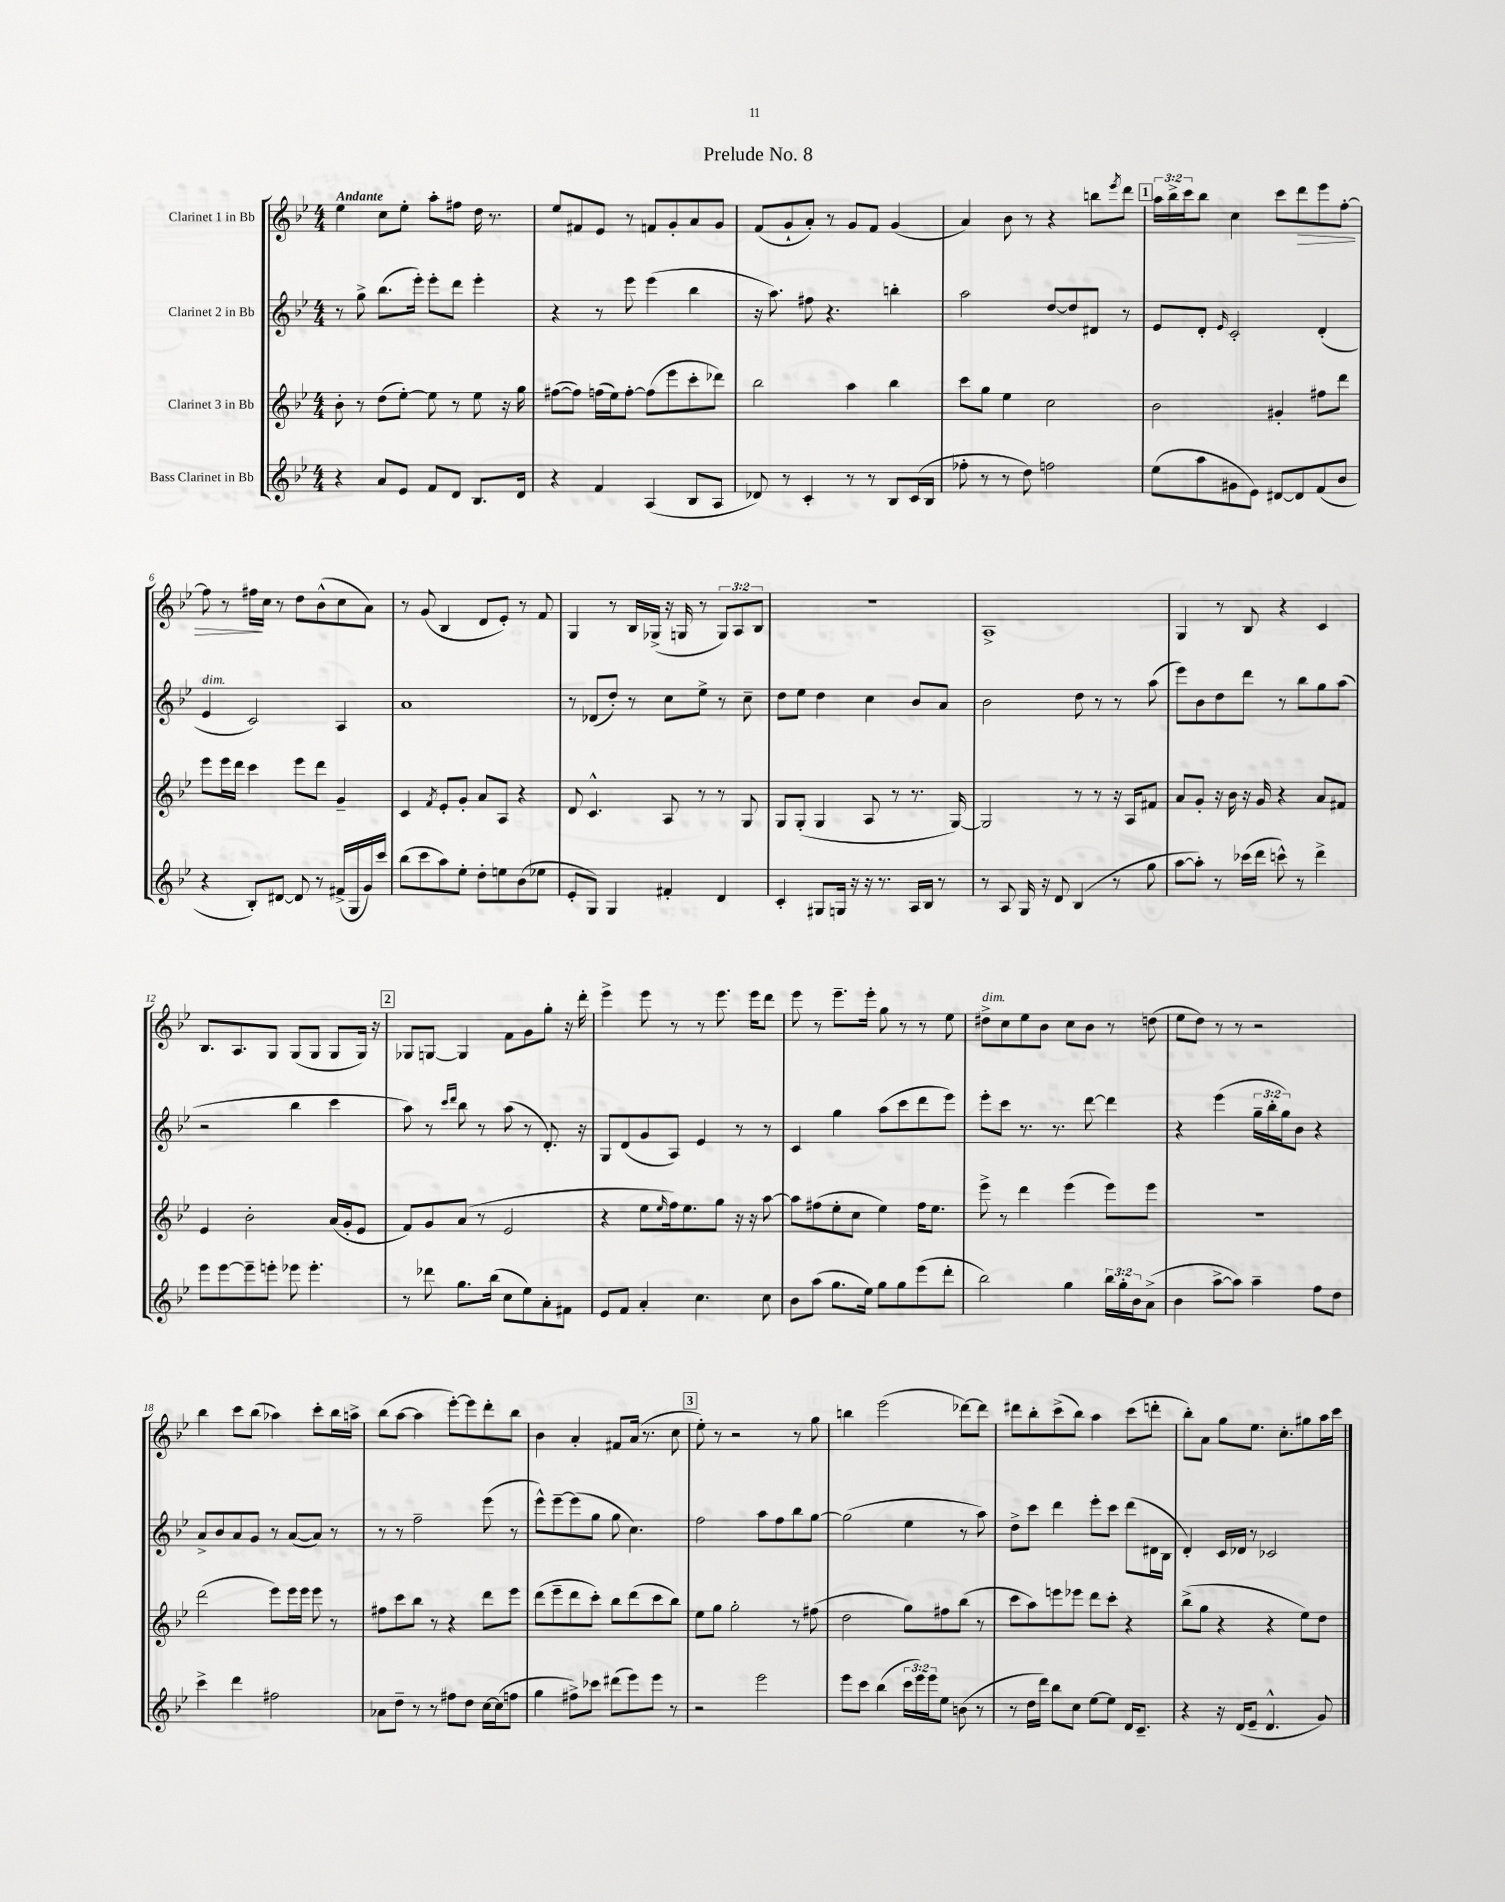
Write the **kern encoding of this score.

**kern	**kern	**kern	**kern
*staff4	*staff3	*staff2	*staff1
*clefG2	*clefG2	*clefG2	*clefG2
*k[b-e-]	*k[b-e-]	*k[b-e-]	*k[b-e-]
*M4/4	*M4/4	*M4/4	*M4/4
4r	8b-'	8r	4ee-
.	8r	8gg^	.
8a	(8dd	(8.bb-	8cc
8e-	[8ee-')	.	8ee-'
.	.	16eee-')	.
8f	8ee-]	8eee-'	8aa'
8d	8r	8ddd	8ff#
8.B-	8ee-	4eee-'	16dd
.	.	.	8.r
.	16r	.	.
16d	16gg	.	.
=	=	=	=
4r	([8ff#	4r	8ee-
.	8ff#])	.	8f#
4f	(16ff	8r	8e-
.	16ee-)	.	.
.	[8ff'	8eee-	8r
(4A	(8ff]	(4eee-	8f
.	8eee-	.	8g'
8B-	8ccc'	4bb-	8a
8A	8ddd-)	.	8g
=	=	=	=
8d-)	2bb-	16r	(8f
.	.	8.aa)	.
8r	.	.	8g`
4c'	.	8ff#	8a')
.	.	4.r	8r
8r	4aa	.	8g
8r	.	.	8f
8B-	4bb-	4bb'	(4g
(16c	.	.	.
16B-	.	.	.
=	=	=	=
8ff-'	8ccc	2aa	4a)
8r	8gg	.	.
8r	4ee-	.	8b-
8dd)	.	.	8r
2ff	2cc	[8dd	4r
.	.	8dd]	.
.	.	8d#	8bb
.	.	.	8qeee-
.	.	8r	8ddd
=	=	=	=
(8ee-	2b-	8e-	24aa
.	.	.	24bb-^
.	.	.	24ccc
8aa	.	8d'	8bb-
.	.	16qqe-	.
8g#	.	2c'	4cc
8e-)	.	.	.
[8d#	4g#'	.	8ccc
8d#]	.	.	8ddd
(8f	8ff#	(4d'	8eee-
8b-	8ddd	.	[8ff'
=	=	=	=
4r	8eee-	4e-	8ff]
.	16eee-	.	8r
.	16ddd	.	.
8B-')	4ccc	2c)	16ff#
.	.	.	16cc
[8d#	.	.	8r
8d#]	8eee-	.	8dd
8r	8ddd	.	(8b-^^
(16f#^	4g~	4A	8cc
16G	.	.	.
16g)	.	.	8a)
16ccc	.	.	.
=	=	=	=
(8bb-	4c	1a	8r
8ccc	.	.	(8g
.	8qf	.	.
8aa)	8e-'	.	4B-
8ee-'	8g'	.	.
8dd'	8a	.	8d
8ee	8A	.	8e-')
(8b-	4r	.	8r
8ee-	.	.	8f
=	=	=	=
8e-'	8d	8r	4G
8G)	4.c^^	(8d-	.
4G	.	8dd')	8r
.	.	8r	16B-
.	.	.	(16G-^
4f#'	8A	8cc	16r
.	.	.	16G
.	8r	8ee-^	8r
4d	8r	8r	12G)
.	.	.	12A
.	8G	8cc~	.
.	.	.	12B-
=	=	=	=
4c'	8G	8dd	1r
.	(8G'	8ee-	.
8G#	4G	4dd	.
16G	.	.	.
16r	.	.	.
16r	8A	4cc	.
8.r	.	.	.
.	8r	.	.
16A	8.r	8b-	.
16B-	.	.	.
8r	.	8a	.
.	[16G)	.	.
=	=	=	=
8r	2G]	2b-	1A^
8A	.	.	.
16G	.	.	.
16r	.	.	.
8d	.	.	.
(4B-	8r	8dd	.
.	8r	8r	.
8r	16r	8r	.
.	16A	.	.
8gg	8f#	(8aa	.
=	=	=	=
[8aa	8a	8eee-)	4G
8aa'])	8g'	8b-	.
8r	16r	8dd	8r
.	16b-	.	.
(16ccc-	16r	8ddd	8B-
16ddd	16g	.	.
8ccc^^)	4r	8r	4r
8r	.	8bb-	.
4ddd^	8a	8gg	4c
.	8f#	(8aa	.
=	=	=	=
8eee-	4e-	2r	8.B-
[8eee-	.	.	.
.	.	.	8.A
8eee-~]	2b-'	.	.
8eee'	.	.	8G
8eee-	.	4bb-	(8G
4.eee-'	.	.	8G
.	(16a	4ccc	8G
.	16g'	.	.
.	8e-	.	16G)
.	.	.	16r
=	=	=	=
8r	8f)	8aa)	8G-
8ddd-	8g	8r	[8G
.	.	16qqccc	.
.	.	16qqddd	.
8.gg	(8a	8bb-	4G]
.	8r	8r	.
(16bb-	.	.	.
8cc	2e-	(8aa	8f
8ee-)	.	8r	8g
8a'	.	8.d')	8gg'
8f#	.	.	16r
.	.	16r	16ddd'
=	=	=	=
8e-	4r	8G	4eee-^
8f	.	(8d	.
4a'	8ee-	8g	8eee-
.	16qqee-	.	.
.	16ff)	8A)	8r
.	8.ee-	.	.
4.cc	.	4e-	8r
.	8gg	.	8.eee-
.	16r	8r	.
.	16r	.	16eee-
8cc	[8aa	8r	8ddd
=	=	=	=
8b-	8aa]	4c	8eee-
(8aa	(8ff#	.	8r
8.gg	8ee-'	4gg	8.eee-~
.	8cc	.	.
16ee-)	.	.	16eee-'
8gg	4ee-)	(8aa	8gg
8gg	.	8ccc	8r
(8eee-	16ff#	8ddd	8r
.	8.ee-	.	.
8ddd'	.	8eee-)	8ee-
=	=	=	=
2bb-)	8eee-^	8eee-'	8dd#^
.	8r	8ccc	8cc
.	4ddd	8.r	8ee-
.	.	.	8b-
.	.	8.r	.
4gg	(4eee-	.	8cc
.	.	[8ddd	8b-
24bb-	8eee-)	4ddd]	8r
24gg'	.	.	.
24b-	.	.	.
(8a^	8eee-	.	(8dd
=	=	=	=
4b-	1r	4r	8ee-
.	.	.	8dd)
[8aa^	.	(4eee-	8r
8aa])	.	.	8r
4aa~	.	24gg~	2r
.	.	24bb-'	.
.	.	24gg)	.
.	.	8b-	.
8ff	.	4r	.
8dd	.	.	.
=	=	=	=
4ccc^	(2ddd	8a^	4bb-
.	.	8b-	.
4ddd	.	8a	8ccc
.	.	8g	(8bb-
2ff#	8eee-)	8r	4aa-)
.	16eee-	([8a	.
.	16eee-	.	.
.	8eee-	8a])	8ccc'
.	8r	8r	16bb-
.	.	.	16aa^
=	=	=	=
8a-	8ff#	8r	(8bb-
8dd~	8ccc	8r	[8aa
8r	8bb-	2ff~	4aa]
8r	8r	.	.
8ff#	4r	.	[8eee-')
8dd	.	.	8eee-]
[16cc	8ddd	(8eee-	8ddd'
(16cc]	.	.	.
8ff	8eee-	8r	8bb-
=	=	=	=
4gg	(8ddd	8eee-^^)	4b-
.	8eee-~	[8eee-~	.
8ff#^)	8ddd	(8eee-]	4a'
8ccc-	8ccc')	8gg	.
(8ddd#	8bb-	8gg	8f#
8eee-)	(8ddd	4.cc)	(16a
.	.	.	8.r
8eee-	8ccc	.	.
8r	8bb-)	.	8cc
=	=	=	=
2r	8ee-	2ff	8ee-')
.	8gg	.	8r
.	2gg'	.	2r
2eee-	.	8aa	.
.	.	8ff	.
.	8r	8bb-	8r
.	(8ff#	[8gg	8gg
=	=	=	=
8eee-	2dd	(2gg]	4bb
8ccc	.	.	.
(4bb-	.	.	(2eee-
24ccc	8gg)	4ee-	.
24eee-)	.	.	.
24eee-	.	.	.
8ee-	8ff#	.	.
(8b	(8bb-	8r	[8ddd-)
8r	8r	8aa)	8ddd-]
=	=	=	=
8r	8ccc	8dd^	8ddd#
16dd	8aa)	8ccc	8bb-'
16ddd)	.	.	.
8bb-	8eee	4ddd	(8ccc^
8cc	8eee-	.	8bb-)
[8ee-	8ddd	8eee-'	4aa
8ee-]	8ccc'	8ccc	.
16d	4r	(8ddd	(8ccc
8.c~	.	.	.
.	.	16d#	8ddd'
.	.	16B-	.
=	=	=	=
4r	(8bb-^	4d')	8bb-')
.	8gg	.	8a
16r	4r	16c	8gg
(16d	.	16d-	.
8e-~	.	8r	8.ee-
4.d^^	4r	2c-	.
.	.	.	8.cc'
.	8ee-)	.	8gg#
8g)	8dd	.	16aa
.	.	.	16ccc
==	==	==	==
*-	*-	*-	*-
